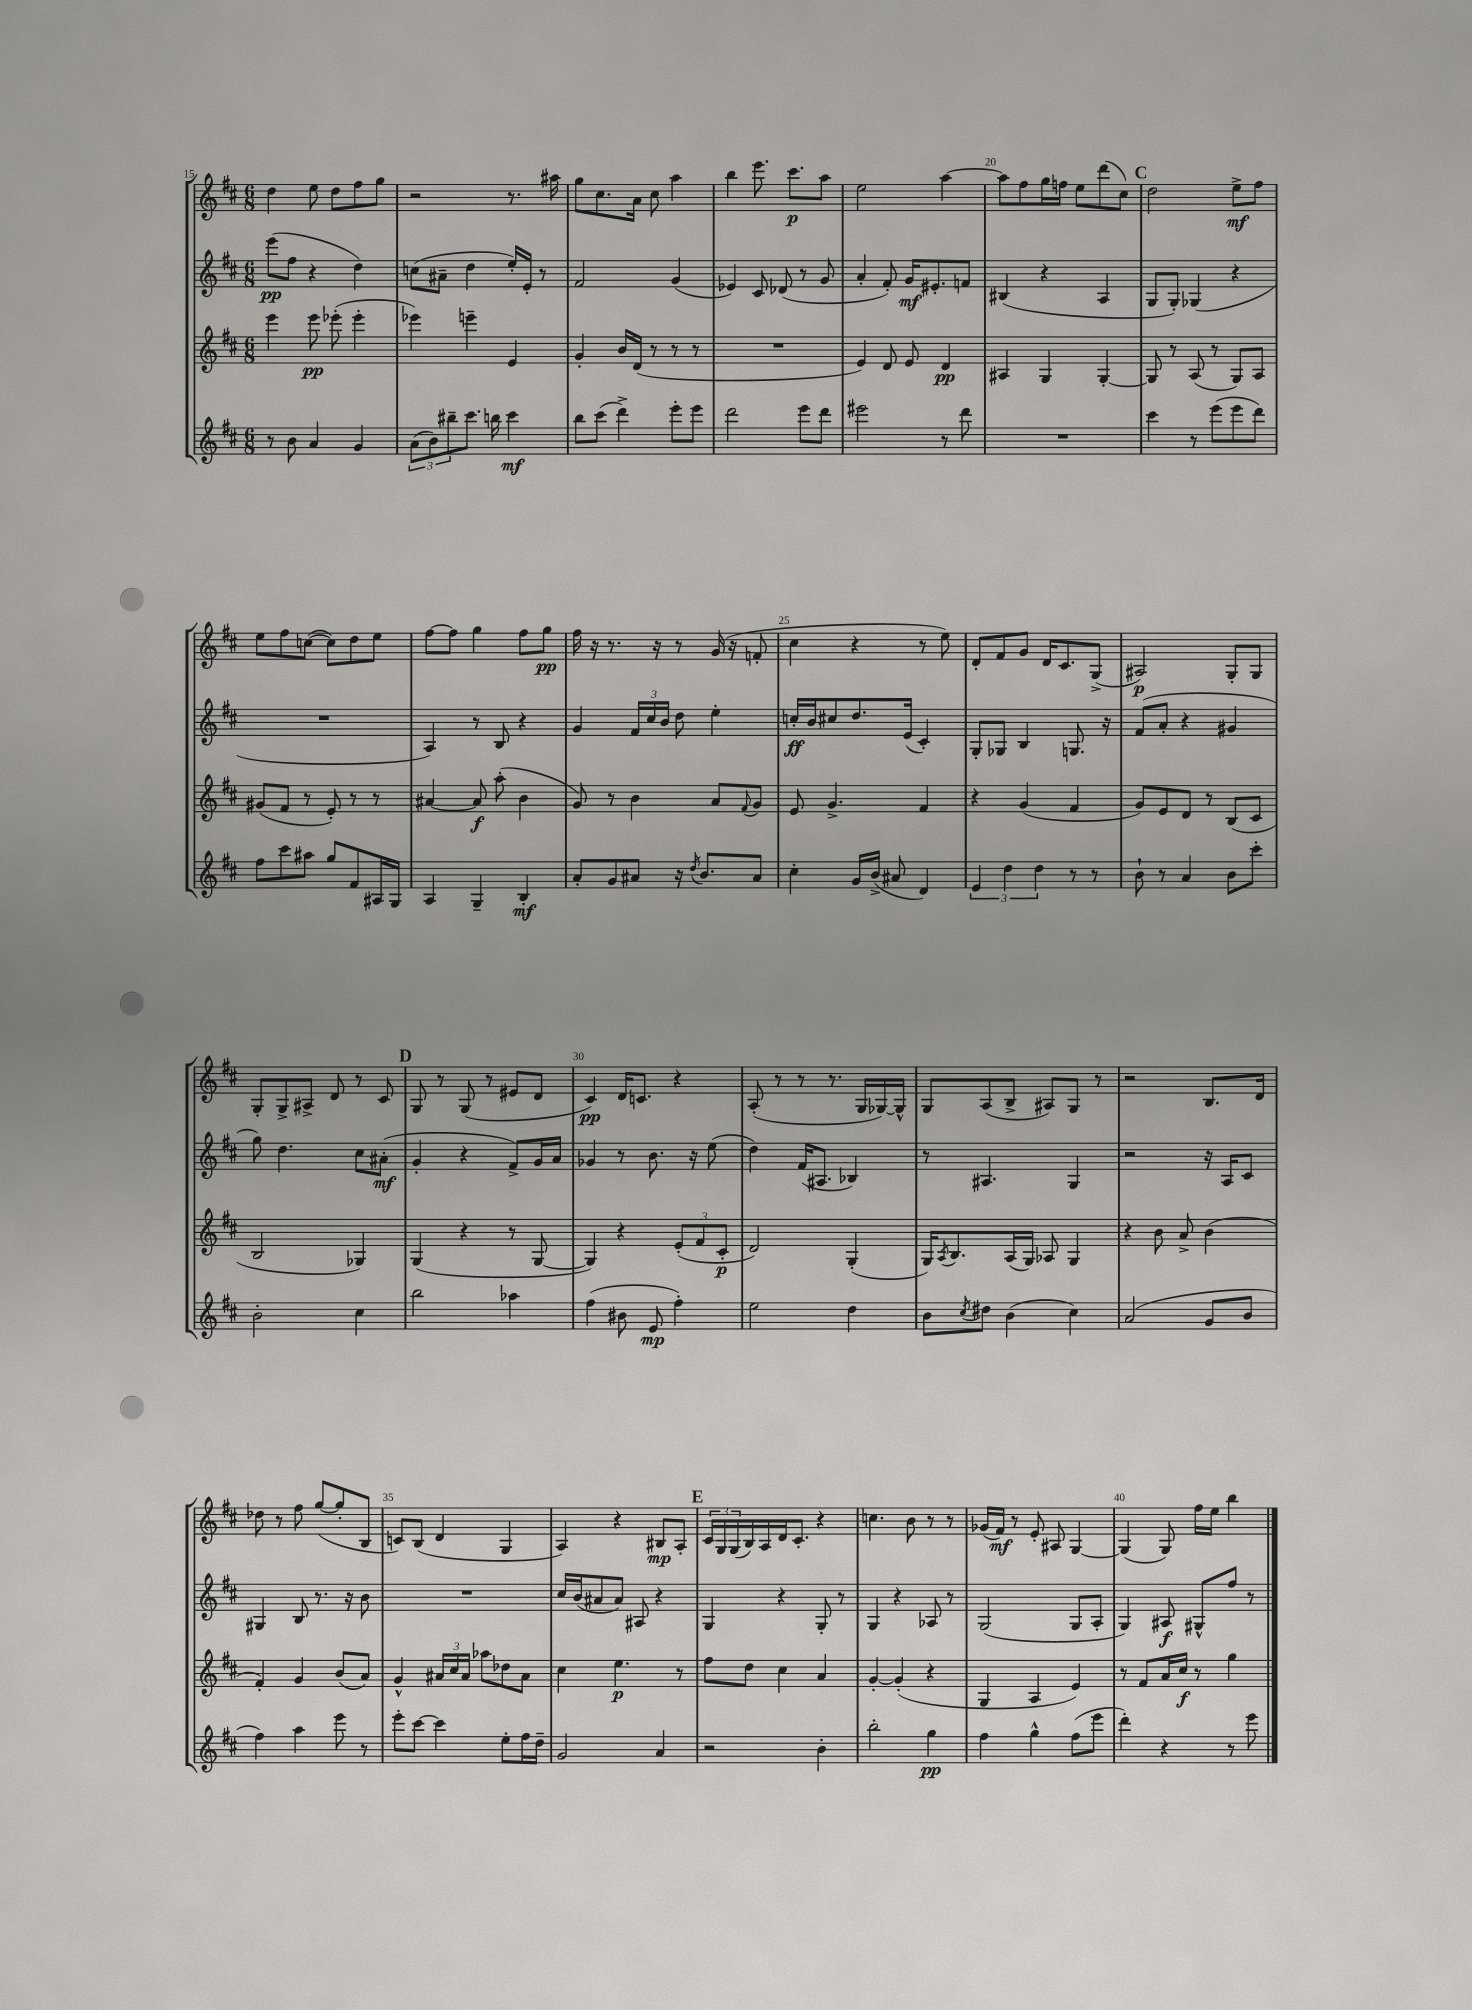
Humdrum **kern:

**kern	**dynam	**kern	**dynam	**kern	**dynam	**kern	**dynam
*part4	*part4	*part3	*part3	*part2	*part2	*part1	*part1
*staff4	*staff4	*staff3	*staff3	*staff2	*staff2	*staff1	*staff1
*clefG2	*	*clefG2	*	*clefG2	*	*clefG2	*
*k[f#c#]	*	*k[f#c#]	*	*k[f#c#]	*	*k[f#c#]	*
*M6/8	*	*M6/8	*	*M6/8	*	*M6/8	*
=15	=15	=15	=15	=15	=15	=15	=15
8r	.	4eee\	.	(8eee\L	pp	4dd\	.
8b\	.	.	.	8ff#\J	.	.	.
4a/	.	8eee\	pp	4r	.	8ee\	.
.	.	(8eee-X'\	.	.	.	8dd\L	.
4g/	.	4eee-'\	.	4dd\)	.	8ff#\	.
.	.	.	.	.	.	8gg\J	.
=16	=16	=16	=16	=16	=16	=16	=16
(12a\L	.	4eee-X\)	.	(8ccn\L	.	2r	.
12b\)	.	.	.	.	.	.	.
.	.	.	.	8a#X~\J	.	.	.
12bb#X~\	.	.	.	.	.	.	.
8.ccc#\J	.	4eeen~\	.	4dd\	.	.	.
16bbn\	.	.	.	.	.	.	.
4ccc#\	mf	4e/	.	16ee'/LL)	.	8.r	.
.	.	.	.	16e'/JJ	.	.	.
.	.	.	.	8r	.	.	.
.	.	.	.	.	.	16aa#X\	.
=17	=17	=17	=17	=17	=17	=17	=17
8bb\L	.	4g'/	.	2f#/	.	8gg\L	.
(8ccc#\J	.	.	.	.	.	8.cc#\	.
4ddd^\)	.	16b/LL	.	.	.	.	.
.	.	(16d/JJ	.	.	.	16a\Jk	.
.	.	8r	.	.	.	8cc#\	.
8eee'\L	.	8r	.	(4g/	.	4aa\	.
8eee\J	.	8r	.	.	.	.	.
=18	=18	=18	=18	=18	=18	=18	=18
2ddd\	.	2.r	.	4e-X/)	.	4bb\	.
.	.	.	.	8c#/	.	8.eee\	.
.	.	.	.	(8d-X/	.	.	.
.	.	.	.	.	.	8.ccc#\L	p
8eee\L	.	.	.	8r	.	.	.
8ddd\J	.	.	.	8g/	.	8aa\J	.
=19	=19	=19	=19	=19	=19	=19	=19
2eee#X\	.	4e/)	.	4a'/	.	2ee\	.
.	.	8d/	.	8f#'/)	.	.	.
.	.	8e/	.	16g/KL	mf	.	.
.	.	.	.	8.e#X'/	.	.	.
8r	.	4d/	pp	.	.	[4aa\	.
8ddd\	.	.	.	8fn/J	.	.	.
=20	=20	=20	=20	=20	=20	=20	=20
2.r	.	4A#X/	.	(4B#X/	.	8aa\L]	.
.	.	.	.	.	.	8ff#\	.
.	.	4G/	.	4r	.	16gg\L	.
.	.	.	.	.	.	16ffn\JJ	.
.	.	.	.	.	.	8ee\L	.
.	.	[4G'/	.	4A/	.	(8ddd\	.
.	.	.	.	.	.	8cc#\J)	.
!!LO:REH:place=s1:t=C
=21	=21	=21	=21	=21	=21	=21	=21
4ccc#\	.	8G/]	.	8G/L	.	2dd\	.
.	.	8r	.	8G'/J)	.	.	.
8r	.	(8A/	.	(4G-X/	.	.	.
(8eee\L	.	8r	.	.	.	.	.
8eee\	.	8G/L)	.	4r	.	8ee^\L	mf
8ddd\J)	.	8A/J	.	.	.	8ff#\J	.
!!LO:LB:g=z
=22	=22	=22	=22	=22	=22	=22	=22
8ff#\L	.	(8g#X/L	.	2.r	.	8ee\L	.
8ccc#\	.	8f#/J	.	.	.	8ff#\	.
8aa#X\J	.	8r	.	.	.	([8ccn\J	.
8gg/L	.	8e'/)	.	.	.	8cc\L])	.
8f#/	.	8r	.	.	.	8dd\	.
16A#X/L	.	8r	.	.	.	8ee\J	.
16G/JJ	.	.	.	.	.	.	.
=23	=23	=23	=23	=23	=23	=23	=23
4A/	.	[4a#X/	.	4A/)	.	[8ff#\L	.
.	.	.	.	.	.	8ff#\J]	.
4G~/	.	8a#/]	f	8r	.	4gg\	.
.	.	(8aa'\	.	8B/	.	.	.
4B'/	mf	4b\	.	4r	.	8ff#\L	.
.	.	.	.	.	.	8gg\J	pp
=24	=24	=24	=24	=24	=24	=24	=24
8a'/L	.	8g/)	.	4g/	.	16ff#\	.
.	.	.	.	.	.	16r	.
8g/	.	8r	.	.	.	8.r	.
8a#X/J	.	4b\	.	24f#/LL	.	.	.
.	.	.	.	24cc#/	.	.	.
.	.	.	.	.	.	16r	.
.	.	.	.	24b/JJ	.	.	.
16r	.	.	.	8dd\	.	8r	.
8qdd/	.	.	.	.	.	.	.
8.b/L	.	.	.	.	.	.	.
.	.	8a/L	.	4ee'\	.	(16g/	.
.	.	.	.	.	.	16r	.
.	.	8qqf#/	.	.	.	.	.
8a#/J	.	8g/J	.	.	.	8fn'/	.
=25	=25	=25	=25	=25	=25	=25	=25
4cc#'\	.	8e/	.	16ccn'/LL	ff	4cc#\	.
.	.	.	.	16b/J	.	.	.
.	.	4.g^/	.	8cc#X/	.	.	.
16g/LL	.	.	.	8.dd/	.	4r	.
(16b^/JJ	.	.	.	.	.	.	.
8a#X/	.	.	.	.	.	.	.
.	.	.	.	(16e/Jk	.	.	.
4d/)	.	4f#/	.	4c#'/)	.	8r	.
.	.	.	.	.	.	8ee\)	.
=26	=26	=26	=26	=26	=26	=26	=26
6e/	.	4r	.	8G'/L	.	8d'/L	.
.	.	.	.	8G-X/J	.	8f#/	.
6dd\	.	.	.	.	.	.	.
.	.	(4g/	.	4B/	.	8g/J	.
6dd\	.	.	.	.	.	.	.
.	.	.	.	.	.	16d/KL	.
.	.	.	.	.	.	8.c#/	.
8r	.	4f#/	.	8.Gn/	.	.	.
8r	.	.	.	.	.	(8G^/J	.
.	.	.	.	16r	.	.	.
=27	=27	=27	=27	=27	=27	=27	=27
8b`\	.	8g/L)	.	(8f#/L	.	2A#X/)	p
8r	.	8e/	.	8a'/J	.	.	.
4a/	.	8d/J	.	4r	.	.	.
.	.	8r	.	.	.	.	.
8b\L	.	(8B/L	.	4g#X/	.	8G'/L	.
8ccc#'\J	.	8c#/J	.	.	.	8G/J	.
!!LO:LB:g=z
=28	=28	=28	=28	=28	=28	=28	=28
2b'\	.	2B/	.	8gg\)	.	8G'/L	.
.	.	.	.	4.dd\	.	8G^/	.
.	.	.	.	.	.	8A#X^/J	.
.	.	.	.	.	.	8d/	.
4cc#\	.	4G-X/)	.	8cc#\L	.	8r	.
.	.	.	.	(8a#X'\J	mf	8c#/	.
!!LO:REH:place=s1:t=D
=29	=29	=29	=29	=29	=29	=29	=29
2bb\	.	(4G/	.	4g'/	.	8G/	.
.	.	.	.	.	.	8r	.
.	.	4r	.	4r	.	(8G/	.
.	.	.	.	.	.	8r	.
4aa-X\	.	8r	.	8f#^/L)	.	8e#X/L	.
.	.	[8G/	.	16g/L	.	8d/J	.
.	.	.	.	16a/JJ	.	.	.
=30	=30	=30	=30	=30	=30	=30	=30
(4ff#\	.	4G/])	.	4g-X/	.	4c#/)	pp
8b#X\	.	4r	.	8r	.	16d/KL	.
.	.	.	.	.	.	8.cn/J	.
8e/	mp	.	.	8.b\	.	.	.
4ff#'\)	.	(12e'/L	.	.	.	4r	.
.	.	.	.	16r	.	.	.
.	.	12f#/	.	.	.	.	.
.	.	.	.	(8ee\	.	.	.
.	.	12c#'/J	p	.	.	.	.
=31	=31	=31	=31	=31	=31	=31	=31
2ee\	.	2d/)	.	4dd\)	.	(8A'/	.
.	.	.	.	.	.	8r	.
.	.	.	.	(16f#/KL	.	8r	.
.	.	.	.	8.A#X/J	.	.	.
.	.	.	.	.	.	8.r	.
4dd\	.	(4G'/	.	4B-X/)	.	.	.
.	.	.	.	.	.	16G/LL	.
.	.	.	.	.	.	[16G-X/)	.
.	.	.	.	.	.	16G-^^/JJ]	.
=32	=32	=32	=32	=32	=32	=32	=32
8b\L	.	16G/KL)	.	8r	.	8G/L	.
.	.	8qA/	.	.	.	.	.
.	.	8.B/	.	.	.	.	.
8qcc#/	.	.	.	.	.	.	.
8dd#X\J	.	.	.	4.A#X/	.	(8A/	.
(4b\	.	(16A/L	.	.	.	8B^/J	.
.	.	16G/JJ)	.	.	.	.	.
.	.	8A-X/	.	.	.	8A#X/L)	.
4cc#\)	.	4G/	.	4G/	.	8G/J	.
.	.	.	.	.	.	8r	.
=33	=33	=33	=33	=33	=33	=33	=33
(2a/	.	4r	.	2r	.	2r	.
.	.	8b\	.	.	.	.	.
.	.	8a^/	.	.	.	.	.
8g/L	.	(4b\	.	16r	.	8.B/L	.
.	.	.	.	16A/KL	.	.	.
8b/J	.	.	.	8c#/J	.	.	.
.	.	.	.	.	.	16d/Jk	.
!!LO:LB:g=z
=34	=34	=34	=34	=34	=34	=34	=34
4ff#\)	.	4f#'/)	.	4G#X/	.	8dd-X\	.
.	.	.	.	.	.	8r	.
4aa\	.	4g/	.	8B/	.	8ff#\	.
.	.	.	.	8.r	.	([8gg/L	.
8eee\	.	(8b/L	.	.	.	8gg'/]	.
.	.	.	.	16r	.	.	.
8r	.	8a/J)	.	8b\	.	8B/J	.
=35	=35	=35	=35	=35	=35	=35	=35
8eee'\L	.	4g^^/	.	2.r	.	8cn/L)	.
[8ccc#\J	.	.	.	.	.	(8B/J	.
4ccc#\]	.	24a#X/LL	.	.	.	4d/	.
.	.	24cc#/	.	.	.	.	.
.	.	24a#/JJ	.	.	.	.	.
.	.	8aa-X\L	.	.	.	.	.
8ee'\L	.	8dd-X\	.	.	.	4G/	.
16ff#\L	.	8a#\J	.	.	.	.	.
16dd~\JJ	.	.	.	.	.	.	.
=36	=36	=36	=36	=36	=36	=36	=36
2g/	.	4cc#\	.	16cc#/LL	.	4A/)	.
.	.	.	.	(16b/J	.	.	.
.	.	.	.	8a#X/	.	.	.
.	.	4.ee\	p	8a#/J)	.	4r	.
.	.	.	.	8A#X/	.	.	.
4a/	.	.	.	4r	.	8B#X/L	mp
.	.	8r	.	.	.	8A'/J	.
!!LO:REH:place=s1:t=E
=37	=37	=37	=37	=37	=37	=37	=37
2r	.	8ff#\L	.	4G/	.	24c#/LL	.
.	.	.	.	.	.	24G/	.
.	.	.	.	.	.	(24G/	.
.	.	8dd\J	.	.	.	16B/)	.
.	.	.	.	.	.	16A/	.
.	.	4cc#\	.	4r	.	16d/J	.
.	.	.	.	.	.	8.c#'/J	.
4b'\	.	4a/	.	8G'/	.	4r	.
.	.	.	.	8r	.	.	.
=38	=38	=38	=38	=38	=38	=38	=38
2bb'\	.	[4g'/	.	4G/	.	4.ccn\	.
.	.	(4g'/]	.	4r	.	.	.
.	.	.	.	.	.	8b\	.
4gg\	pp	4r	.	8A-X/	.	8r	.
.	.	.	.	8r	.	8r	.
=39	=39	=39	=39	=39	=39	=39	=39
4ff#\	.	4G/	.	(2G/	.	(16g-X/LL	.
.	.	.	.	.	.	16f#/JJ)	mf
.	.	.	.	.	.	8r	.
4gg^^\	.	4A/	.	.	.	8e'/	.
.	.	.	.	.	.	8A#X/	.
(8ff#\L	.	4e/)	.	8G/L	.	[4G/	.
8eee\J	.	.	.	8A'/J	.	.	.
=40	=40	=40	=40	=40	=40	=40	=40
4ddd'\)	.	8r	.	4G/)	.	(4G/]	.
.	.	8f#/L	.	.	.	.	.
4r	.	16a/L	.	8A#X/	f	8G/)	.
.	.	16cc#/JJ	f	.	.	.	.
.	.	8r	.	8G#X^^/L	.	16ff#\LL	.
.	.	.	.	.	.	16ee\JJ	.
8r	.	4gg\	.	8ff#/J	.	4bb\	.
8eee\	.	.	.	8r	.	.	.
==	==	==	==	==	==	==	==
*-	*-	*-	*-	*-	*-	*-	*-
